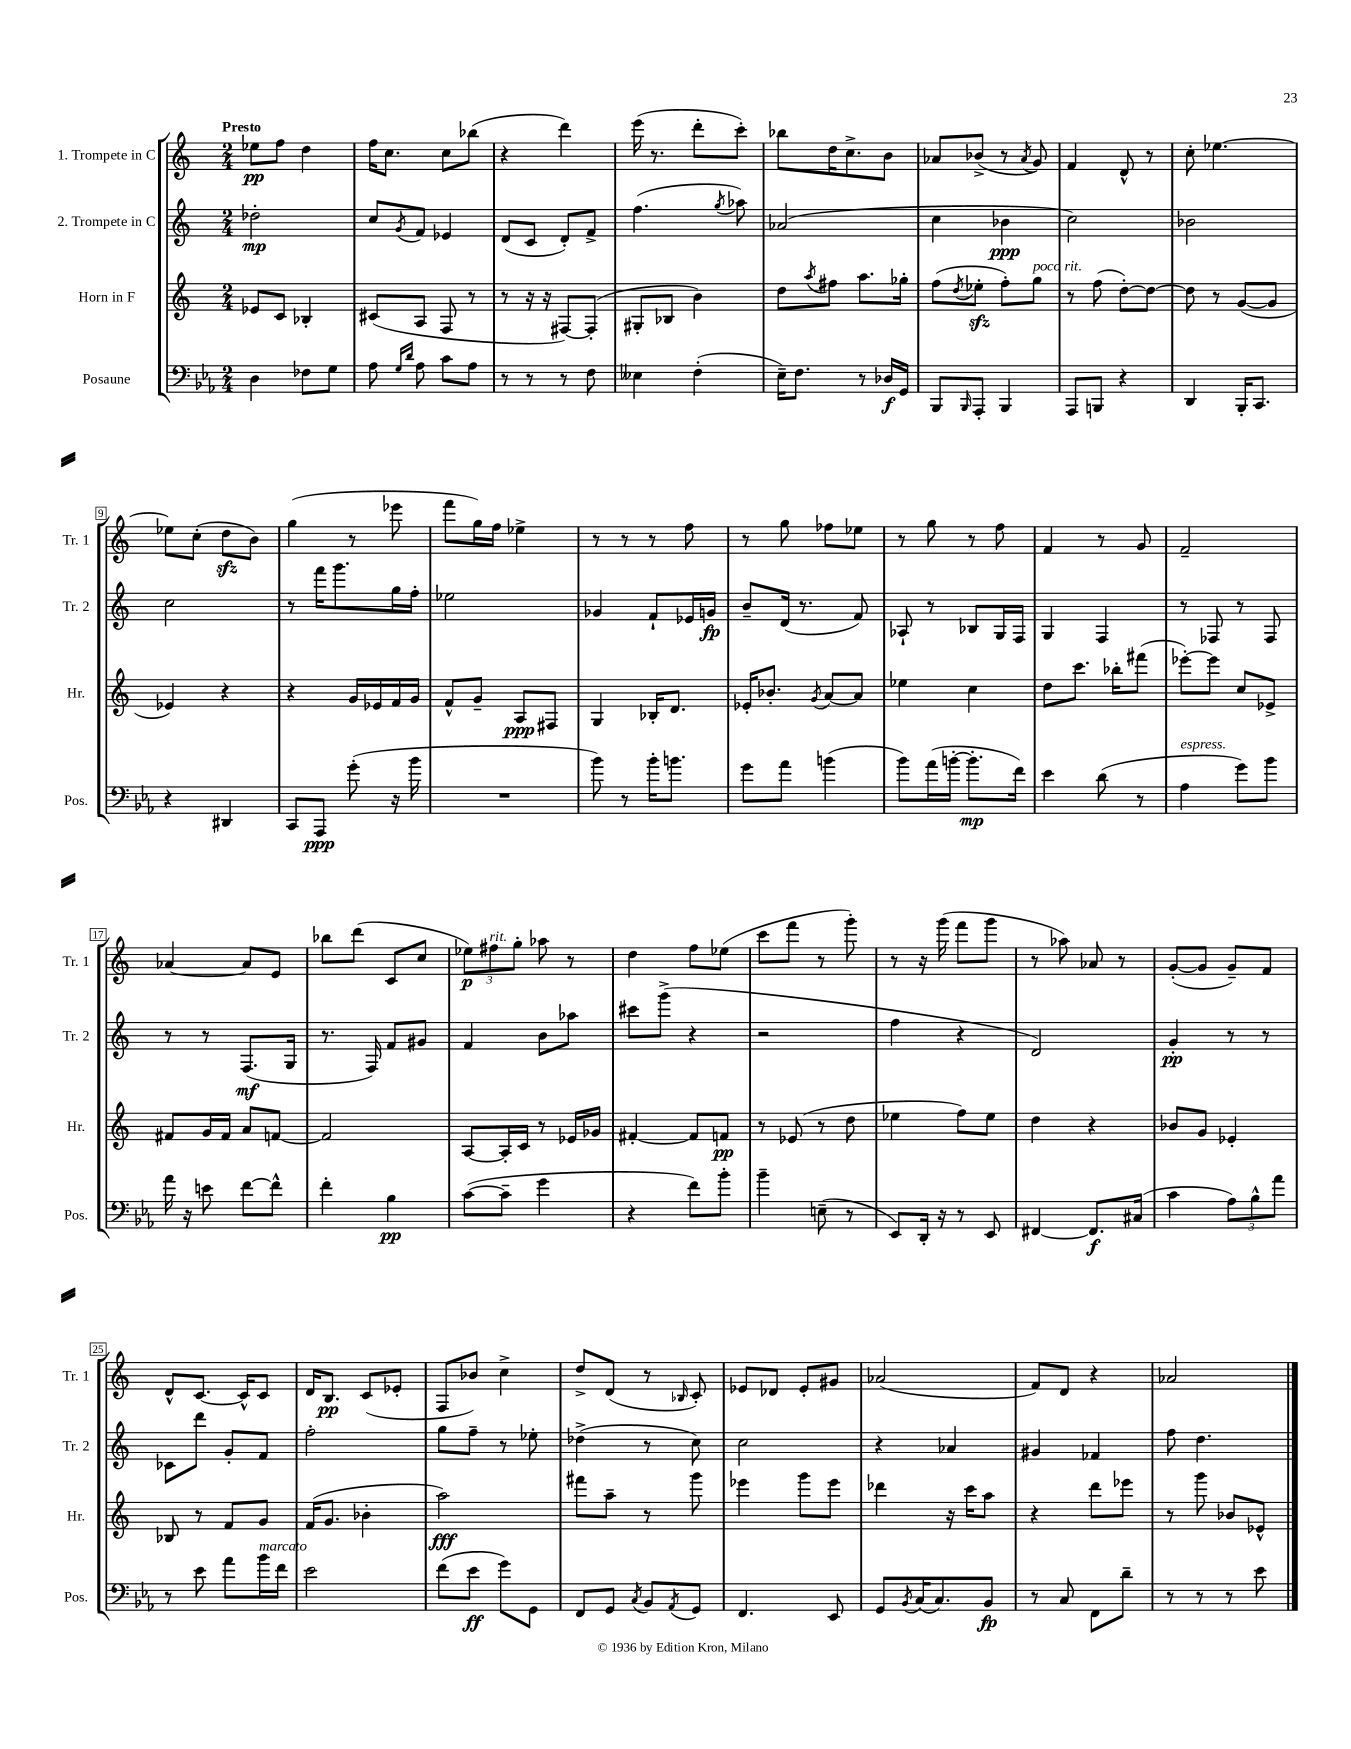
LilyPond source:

<<
\new StaffGroup <<
\new Staff = "s0" \with { instrumentName = "1. Trompete in C" shortInstrumentName = "Tr. 1" } {
    \clef treble \key c \major \numericTimeSignature \time 2/4 \tempo "Presto"
    ees''8\pp f''8 d''4 |
    f''16 c''8. c''8 bes''8( |
    r4 d'''4) |
    e'''16( r8. d'''8-. c'''8-.) |
    bes''8 d''16 c''8.-> b'8 |
    aes'8 bes'8->( r8 \acciaccatura { aes'8 } g'8) |
    f'4 d'8-^ r8 |
    c''8-. ees''4.~ |
    ees''8 c''8-.( d''8\sfz b'8) |
    g''4( r8 ees'''8 |
    f'''8 g''16) f''16 ees''4-> |
    r8 r8 r8 f''8 |
    r8 g''8 fes''8 ees''8 |
    r8 g''8 r8 f''8 |
    f'4 r8 g'8 |
    f'2-- |
    aes'4~ aes'8 e'8 |
    bes''8 d'''8( c'8 c''8 |
    \tuplet 3/2 { ees''8\p) fis''8^\markup { \italic "rit." } g''8-. } aes''8 r8 |
    d''4 f''8 ees''8( |
    c'''8 f'''8 r8 g'''8-.) |
    r8 r16 g'''16( f'''8 g'''8 |
    r8 aes''8) aes'8 r8 |
    g'8~-.( g'8 g'8--) f'8 |
    d'8-^ c'8.~ c'16-^ c'8 |
    d'16 b8.\pp c'8( ees'8-. |
    f8 bes'8) c''4-> |
    d''8-> d'8( r8 \grace { bes16 } c'8-.) |
    ees'8 des'8 ees'8-. gis'8 |
    aes'2( |
    f'8) d'8 r4 |
    aes'2 \bar "|." |
}
\new Staff = "s1" \with { instrumentName = "2. Trompete in C" shortInstrumentName = "Tr. 2" } {
    \clef treble \key c \major \numericTimeSignature \time 2/4
    des''2-.\mp |
    c''8 \acciaccatura { g'8 } f'8 ees'4 |
    d'8( c'8 d'8-.) f'8-> |
    f''4.( \acciaccatura { g''8 } aes''8) |
    aes'2( |
    c''4 bes'4\ppp |
    c''2) |
    bes'2 |
    c''2 |
    r8 f'''16 g'''8. g''16 f''16-. |
    ees''2 |
    ges'4 f'8-! ees'16 g'16\fp |
    b'8-- d'16( r8. f'8) |
    aes8-! r8 bes8 g16 f16 |
    g4 f4 |
    r8 fes8 r8 fes8 |
    r8 r8 f8.\mf( g16 |
    r8. f16) f'8 gis'8 |
    f'4 b'8 aes''8 |
    cis'''8 g'''8->( r4 |
    r2 |
    f''4 r4 |
    d'2) |
    g'4-.\pp r8 r8 |
    ces'8 d'''8 g'8-. f'8 |
    f''2-. |
    g''8 f''8-- r8 ees''8-. |
    des''4->( r8 c''8) |
    c''2 |
    r4 aes'4 |
    gis'4 fes'4 |
    f''8 d''4. \bar "|." |
}
\new Staff = "s2" \with { instrumentName = "Horn in F" shortInstrumentName = "Hr." } {
    \clef treble \key c \major \numericTimeSignature \time 2/4
    ees'8 c'8 bes4-. |
    cis'8( a8 f8 r8 |
    r8 r16 r16 fis8~) fis8-.( |
    gis8-. bes8 b'4) |
    d''8 \acciaccatura { a''8 } fis''8 a''8. ges''16-. |
    f''8( \acciaccatura { d''8 } ees''8-.\sfz f''8-.) g''8^\markup { \italic "poco rit." } |
    r8 f''8( d''8~-.) d''8~ |
    d''8 r8 g'8~( g'8 |
    ees'4) r4 |
    r4 g'16 ees'16 f'16 g'16 |
    f'8-^ g'8-- a8\ppp fis8 |
    g4 bes16-. d'8. |
    ees'16-. bes'8.-. \acciaccatura { g'8 } a'8~ a'8 |
    ees''4 c''4 |
    d''8 c'''8. bes''16-. fis'''8( |
    ees'''8~-.) ees'''8 c''8 ees'8-> |
    fis'8 g'16 fis'16 a'8 f'8~ |
    f'2 |
    a8~ a16-. c'16 r8 ees'16 ges'16 |
    fis'4~-. fis'8 f'8\pp |
    r8 ees'8( r8 d''8 |
    ees''4 f''8) ees''8 |
    d''4 r4 |
    bes'8 g'8 ees'4-. |
    bes8 r8 f'8 g'8 |
    f'16( g'8. bes'4-. |
    a''2\fff) |
    fis'''8 a''8-- r8 g'''8 |
    ees'''4 g'''8 ees'''8 |
    des'''4 r16 c'''16 a''8 |
    r4 d'''8 ees'''8 |
    r8 g'''8 bes'8 ees'8-^ \bar "|." |
}
\new Staff = "s3" \with { instrumentName = "Posaune" shortInstrumentName = "Pos." } {
    \clef bass \key ees \major \numericTimeSignature \time 2/4
    d4 fes8 g8 |
    aes8 \grace { g16 d'16 } aes8 c'8 aes8 |
    r8 r8 r8 f8 |
    eeses4 f4-.( |
    ees16--) f8. r8 des16\f g,16 |
    bes,,8 \grace { bes,,16 } aes,,8-. bes,,4 |
    aes,,8 b,,8 r4 |
    d,4 bes,,16-. c,8. |
    r4 dis,4 |
    c,8 aes,,8\ppp g'8-.( r16 bes'16 |
    R2 |
    bes'8) r8 bes'16-. b'8. |
    g'8 aes'8 b'4( |
    bes'8) aes'16( b'16~-. b'8.-.\mp f'16) |
    ees'4 d'8( r8 |
    aes4^\markup { \italic "espress." } g'8) bes'8 |
    aes'16 r16 e'8 f'8~ f'8-^ |
    f'4-. bes4\pp |
    c'8~( c'8-- g'4 |
    r4 f'8) bes'8-. |
    bes'4-- e8--( r8 |
    ees,8) d,16-. r16 r8 ees,8 |
    fis,4~ fis,8.\f cis16( |
    c'4 \tuplet 3/2 { aes8) bes8-^ aes'8 } |
    r8 ees'8 aes'8 bes'16^\markup { \italic "marcato" } f'16 |
    ees'2 |
    f'8( ees'8\ff g'8) g,8 |
    f,8 g,8 \acciaccatura { c8 } bes,8 \acciaccatura { aes,8 } g,8 |
    f,4. ees,8 |
    g,8 \acciaccatura { bes,8 } c16( c8.) bes,8\fp |
    r8 c8 f,8 d'8-- |
    r8 r8 r8 ees'8 \bar "|." |
}
>>
>>
\layout { \context { \Score \override BarNumber.stencil = #(make-stencil-boxer 0.1 0.3 ly:text-interface::print) } }
